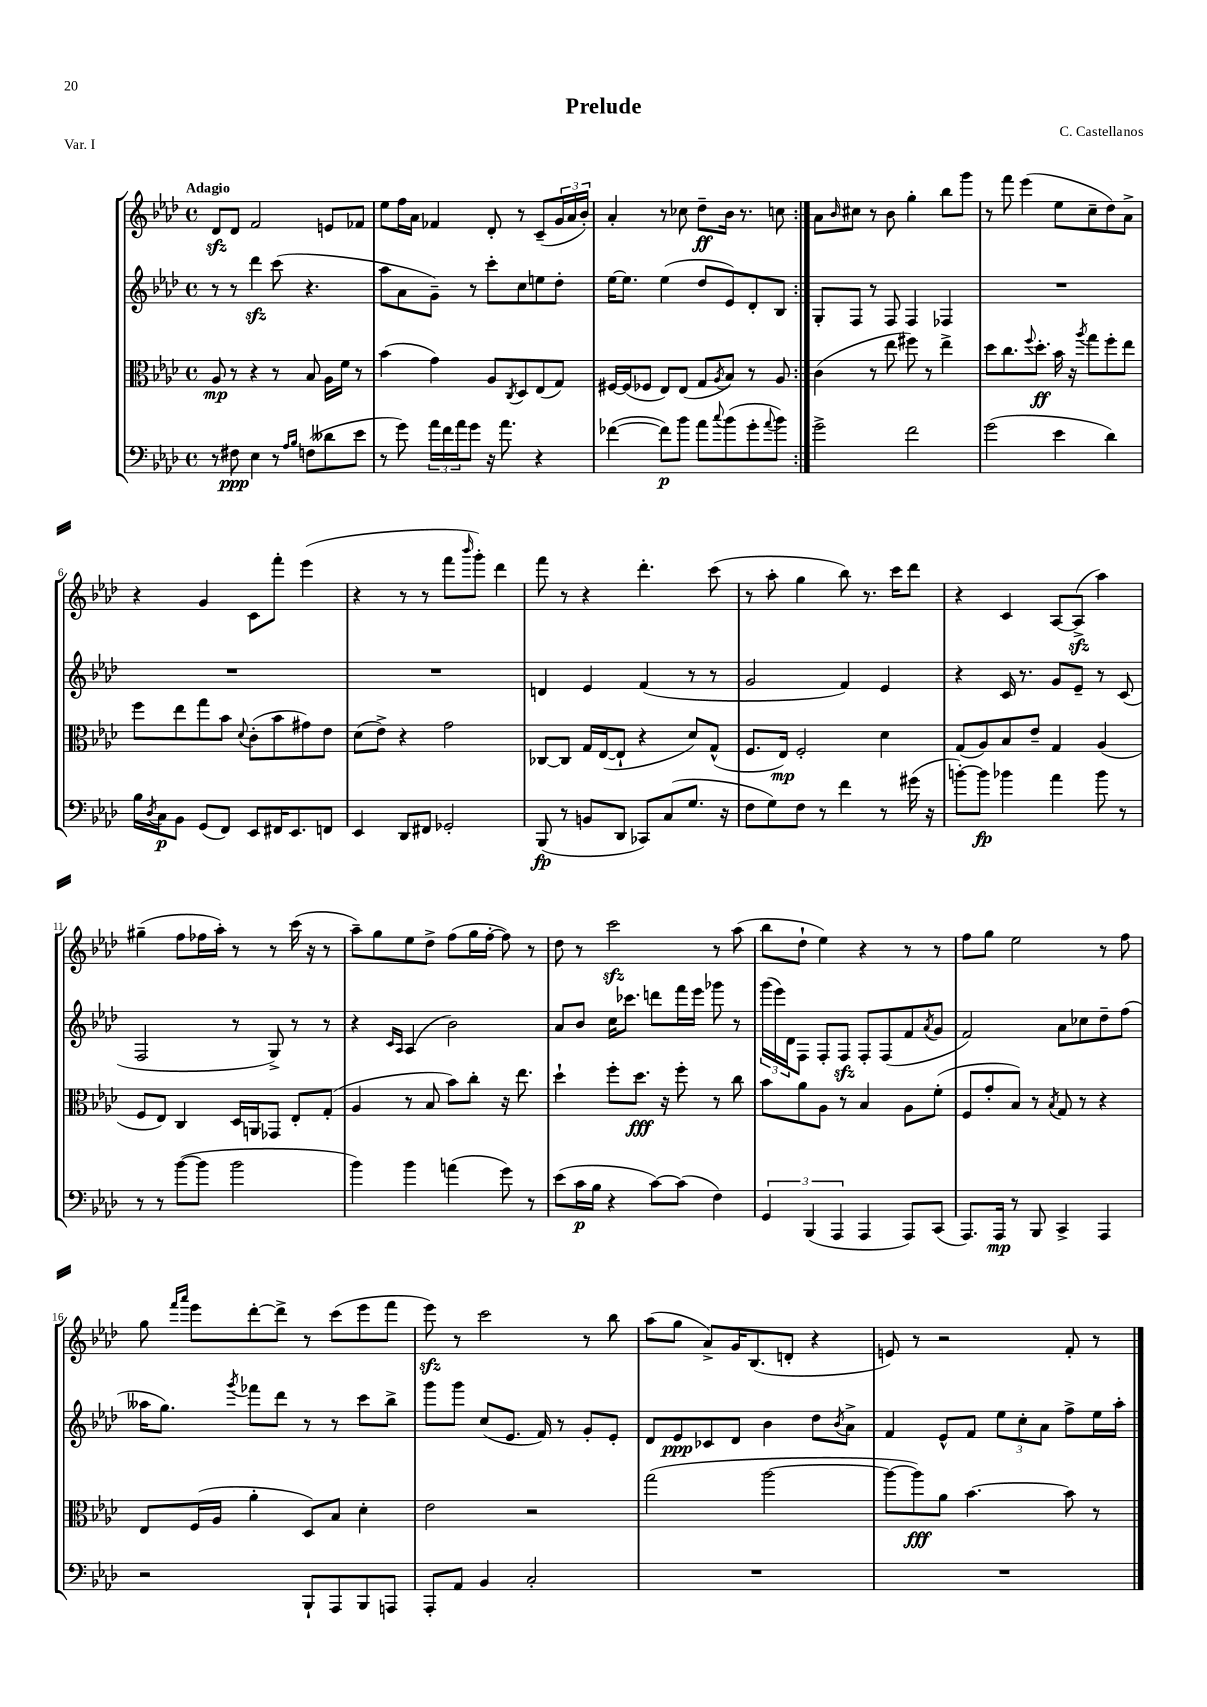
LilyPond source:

\header { title = "Prelude" composer = "C. Castellanos" piece = "Var. I" }
<<
\new StaffGroup <<
\new Staff = "s0" {
    \clef treble \key aes \major \defaultTimeSignature \time 4/4 \tempo "Adagio"
    \repeat volta 2 { des'8\sfz des'8 f'2 e'8 fes'8 |
    ees''8 f''16 aes'16 fes'4 des'8-. r8 c'8--( \tuplet 3/2 { g'16 aes'16 bes'16-.) } |
    aes'4-. r8 ces''8 des''8--\ff bes'16 r8. c''8 | }
    aes'8 \grace { bes'16 } cis''8 r8 bes'8 g''4-. bes''8 g'''8 |
    r8 f'''8 ees'''4( ees''8 c''8-- des''8) aes'8-> |
    r4 g'4 c'8 f'''8-. ees'''4( |
    r4 r8 r8 f'''8 \grace { bes'''16 } g'''8-.) des'''4 |
    f'''8 r8 r4 des'''4.-. c'''8( |
    r8 aes''8-. g''4 bes''8) r8. c'''16 des'''8 |
    r4 c'4 aes8~ aes8->\sfz( aes''4) |
    gis''4--( f''8 fes''16 aes''16-.) r8 r8 c'''16( r16 r8 |
    aes''8--) g''8 ees''8 des''8-> f''8( g''16 f''16~-. f''8) r8 |
    des''8 r8 c'''2\sfz r8 aes''8( |
    bes''8 des''8-! ees''4) r4 r8 r8 |
    f''8 g''8 ees''2 r8 f''8 |
    g''8 \grace { f'''16 aes'''16 } ees'''8 des'''8~-. des'''8-> r8 c'''8( ees'''8 f'''8 |
    ees'''8\sfz) r8 c'''2 r8 bes''8 |
    aes''8( g''8 aes'8->) g'16 bes8.( d'8-. r4 |
    e'8) r8 r2 f'8-. r8 \bar "|." |
}
\new Staff = "s1" {
    \clef treble \key aes \major \defaultTimeSignature \time 4/4
    \repeat volta 2 { r8 r8 des'''4\sfz c'''8( r4. |
    aes''8 aes'8 g'8--) r8 c'''8-. c''8 e''8 des''8-. |
    ees''16~ ees''8. ees''4( des''8 ees'8) des'8-. bes8 | }
    g8-. f8 r8 f8 f4 fes4 |
    R1 |
    R1 |
    R1 |
    d'4 ees'4 f'4( r8 r8 |
    g'2 f'4) ees'4 |
    r4 c'16 r8. g'8 ees'8-- r8 c'8( |
    f2 r8 g8->) r8 r8 |
    r4 \grace { c'16 aes16 } aes4( bes'2) |
    aes'8 bes'8 c''16 ces'''8. d'''8 f'''16 ees'''16 ges'''8 r8 |
    \tuplet 3/2 { g'''16( ees'''16) des'16 } f8 f8-. f8\sfz f8-. f8( f'8 \acciaccatura { aes'8 } g'8 |
    f'2) aes'8 ces''8 des''8-- f''8( |
    aeses''16 g''8.) \acciaccatura { g'''8 } fes'''8 des'''8 r8 r8 c'''8 bes''8-> |
    g'''8 g'''8 c''8( ees'8. f'16) r8 g'8-. ees'8-. |
    des'8 ees'8\ppp ces'8 des'8 bes'4 des''8 \acciaccatura { bes'8 } aes'8-> |
    f'4 ees'8-^ f'8 \tuplet 3/2 { ees''8 c''8-. aes'8 } f''8-> ees''16 aes''16-. \bar "|." |
}
\new Staff = "s2" {
    \clef alto \key aes \major \defaultTimeSignature \time 4/4
    \repeat volta 2 { aes8\mp r8 r4 r8 bes8 aes16 f'16 r8 |
    bes'4( g'4) aes8 \acciaccatura { c8 } des8 ees8( g8) |
    fis16~ fis16( fes8 ees8) ees8( g8 \acciaccatura { aes8 } bes8) r8 aes8 | }
    c'4( r8 ees''8 fis''8) r8 ees''4-> |
    des''8 c''8. \appoggiatura { f''8 } des''8.-.\ff bes'16 r16 \acciaccatura { aes''8 } g''8 f''8-. ees''8 |
    f''8 ees''8 g''8 bes'8 \appoggiatura { des'8 } c'8-.( bes'8 gis'8) ees'8 |
    des'8( ees'8->) r4 g'2 |
    ces8~ ces8 g16 ees16~( ees8-! r4 des'8) g8-^( |
    f8. ees16\mp) f2-. des'4 |
    g8( aes8) bes8 ees'8-- g4 aes4( |
    f8 ees8) c4 des16 a,16 ges,8 ees8-. g8-.( |
    aes4 r8 bes8 bes'8) c''8-. r16 ees''8. |
    des''4-! f''8-. des''8.\fff r16 f''8-. r8 c''8 |
    bes'8 aes'8 aes8 r8 bes4 aes8 f'8-.( |
    f8 g'8-. bes8) r8 \acciaccatura { bes8 } g8 r8 r4 |
    ees8 f16( aes16 aes'4-. des8) bes8 des'4-. |
    ees'2 r2 |
    g''2( aes''2~ |
    aes''8~ aes''8\fff) aes'8 bes'4.~ bes'8 r8 \bar "|." |
}
\new Staff = "s3" {
    \clef bass \key aes \major \defaultTimeSignature \time 4/4
    \repeat volta 2 { r8 fis8\ppp ees4 r8 \grace { aes16 bes16 } f8( deses'8 ees'8 |
    r8 g'8) \tuplet 3/2 { aes'16 f'16 aes'16 } g'8 r16 aes'8. r4 |
    fes'4~( fes'8\p) bes'8 aes'8 \appoggiatura { c''8 } bes'8( g'8-. \appoggiatura { aes'8 } bes'8) | }
    g'2-> f'2 |
    g'2( ees'4 des'4) |
    bes16 \acciaccatura { des8 } c16\p bes,8 g,8( f,8) ees,8 fis,16 ees,8. f,8 |
    ees,4 des,8 fis,8 ges,2-. |
    bes,,8\fp( r8 b,8 des,8 ces,8) c8( g8. r16 |
    f8 g8) f8 r8 f'4 r8 gis'16( r16 |
    b'8~-.) b'8\fp bes'4 aes'4 bes'8 r8 |
    r8 r8 bes'8~( bes'8 bes'2 |
    bes'4) bes'4 a'4( g'8) r8 |
    ees'8( c'16\p bes16 r4 c'8~) c'8( f4) |
    \tuplet 3/2 { g,4 bes,,4( aes,,4 } aes,,4 aes,,8) c,8( |
    aes,,8.) aes,,16\mp r8 bes,,8 c,4-> aes,,4 |
    r2 bes,,8-! aes,,8 bes,,8 a,,8 |
    aes,,8-. aes,8 bes,4 c2-. |
    R1 |
    R1 \bar "|." |
}
>>
>>
